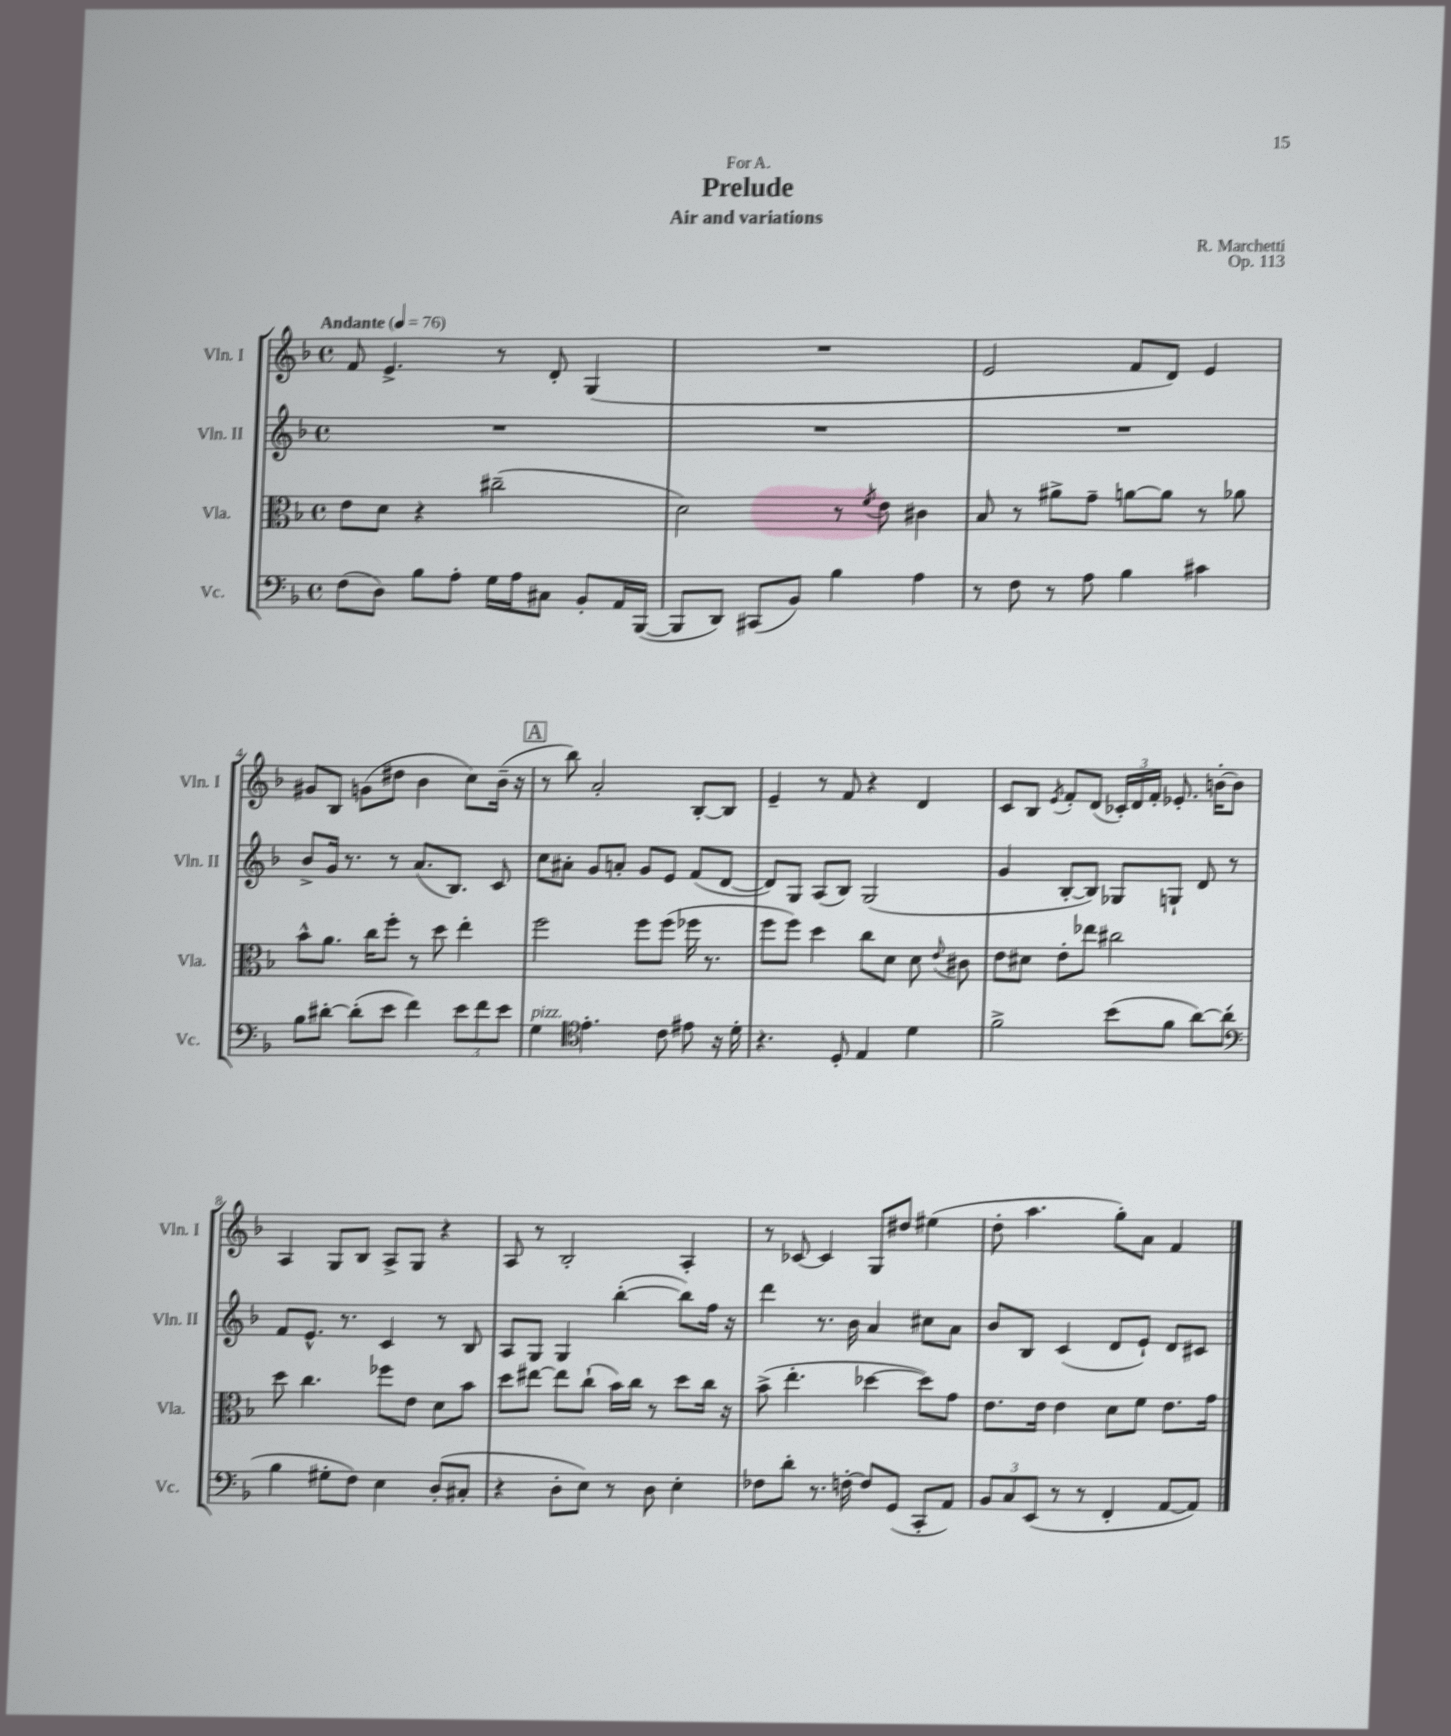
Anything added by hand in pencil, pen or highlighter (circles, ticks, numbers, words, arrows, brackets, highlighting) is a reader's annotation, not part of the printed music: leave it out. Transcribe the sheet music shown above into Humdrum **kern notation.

**kern	**kern	**kern	**kern
*staff4	*staff3	*staff2	*staff1
*clefF4	*clefC3	*clefG2	*clefG2
*k[b-]	*k[b-]	*k[b-]	*k[b-]
*M4/4	*M4/4	*M4/4	*M4/4
*met(c)	*met(c)	*met(c)	*met(c)
*MM76	*MM76	*MM76	*MM76
(8F	8e	1r	8f
8D)	8d	.	4.e^
8B-	4r	.	.
8A'	.	.	.
16G	(2cc#~	.	8r
16A	.	.	.
8C#	.	.	8d'
8BB-'	.	.	(4G
16AA	.	.	.
([16BBB-	.	.	.
=	=	=	=
8BBB-]	2d)	1r	1r
8DD)	.	.	.
(8CC#	.	.	.
8BB-)	.	.	.
4B-	8r	.	.
.	8qf	.	.
.	8e	.	.
4A	4c#	.	.
=	=	=	=
8r	8B-	1r	2e
8F	8r	.	.
8r	8a#^	.	.
8A	8g~	.	.
4B-	[8a	.	8f
.	8a]	.	8d)
4c#	8r	.	4e
.	8a-	.	.
=	=	=	=
8B-	8b-^^	8b-^	8g#
[8d#'	8.a	16g	8B-
.	.	8.r	.
(8d#']	.	.	(8g
.	16cc	.	.
8e	8ff'	8r	8dd#
4f)	8r	(8.a	4b-
.	8dd	.	.
.	.	8.B-)	.
12e	4ee'	.	8cc)
12f	.	.	.
.	.	8c	(16b-~
12e	.	.	.
.	.	.	16r
=	=	=	=
4G	2ff	8cc	8r
.	.	8a#'	8bb-)
*clefC4	*	*	*
4.e'	.	8g	2a'
.	.	8a'	.
.	8ff	8g	.
8c	(8ff	8e	.
8e#	16ff-	(8f	[8B-'
.	8.r	.	.
16r	.	[8d	8B-]
16d'	.	.	.
=	=	=	=
4.r	8ff	8d])	4e~
.	8ff)	8G	.
.	4dd	(8A	8r
8D'	.	8B-)	8f
4E	8cc	(2G	4r
.	8d	.	.
4d	8d	.	4d
.	8qqe	.	.
.	8c#	.	.
=	=	=	=
2f^	8e	4g	8c
.	8d#	.	8B-
.	.	.	8qe
.	8e'	[8B-'	8f'
.	8ee-	8B-])	(8d
(8b-	2cc#	8G-	24c-')
.	.	.	24d
.	.	.	24f'
8f	.	8G`	8.e-'
[8a)	.	8d	.
.	.	.	[16b'
(8a']	.	8r	8b]
=	=	=	=
*clefF4	*	*	*
4B-	8dd	8f	4A
.	4.cc	8.e^^	.
8G#'	.	.	8G
.	.	8.r	.
8F)	.	.	8B-
4E	8ff-	4c	8A^
.	8e	.	8G
(8D'	8d	8r	4r
8C#'	8b-	8B-	.
=	=	=	=
4r	8dd	8A	8A
.	[8ee#	8G	8r
8D'	8ee#]	4G	2B-'
8E)	(8cc`	.	.
8r	16b-)	([4bb-'	.
.	16cc	.	.
8D	8r	.	.
4E'	8dd	8bb-])	4A'
.	16cc	16ff	.
.	16r	16r	.
=	=	=	=
8F-	(8b-^	4ddd	8r
8d'	4.ee'	.	[8c-
8.r	.	8.r	4c-]
[16F'	.	16b-	.
8F]	[4dd-	4a	8G
(8GG	.	.	8dd#
8CC'	8dd-])	8cc#	(4ee#
8AA)	8g	8a	.
=	=	=	=
12BB-	8.e	8b-	8dd'
12C	.	.	.
.	.	8B-	4.aa
(12EE	.	.	.
.	16e	.	.
8r	4e	(4c	.
8r	.	.	.
4FF'	8d	8d	8gg')
.	8f	8e`)	8a
[8AA	8.e	8d	4f
8AA])	.	8c#	.
.	16g	.	.
==	==	==	==
*-	*-	*-	*-
